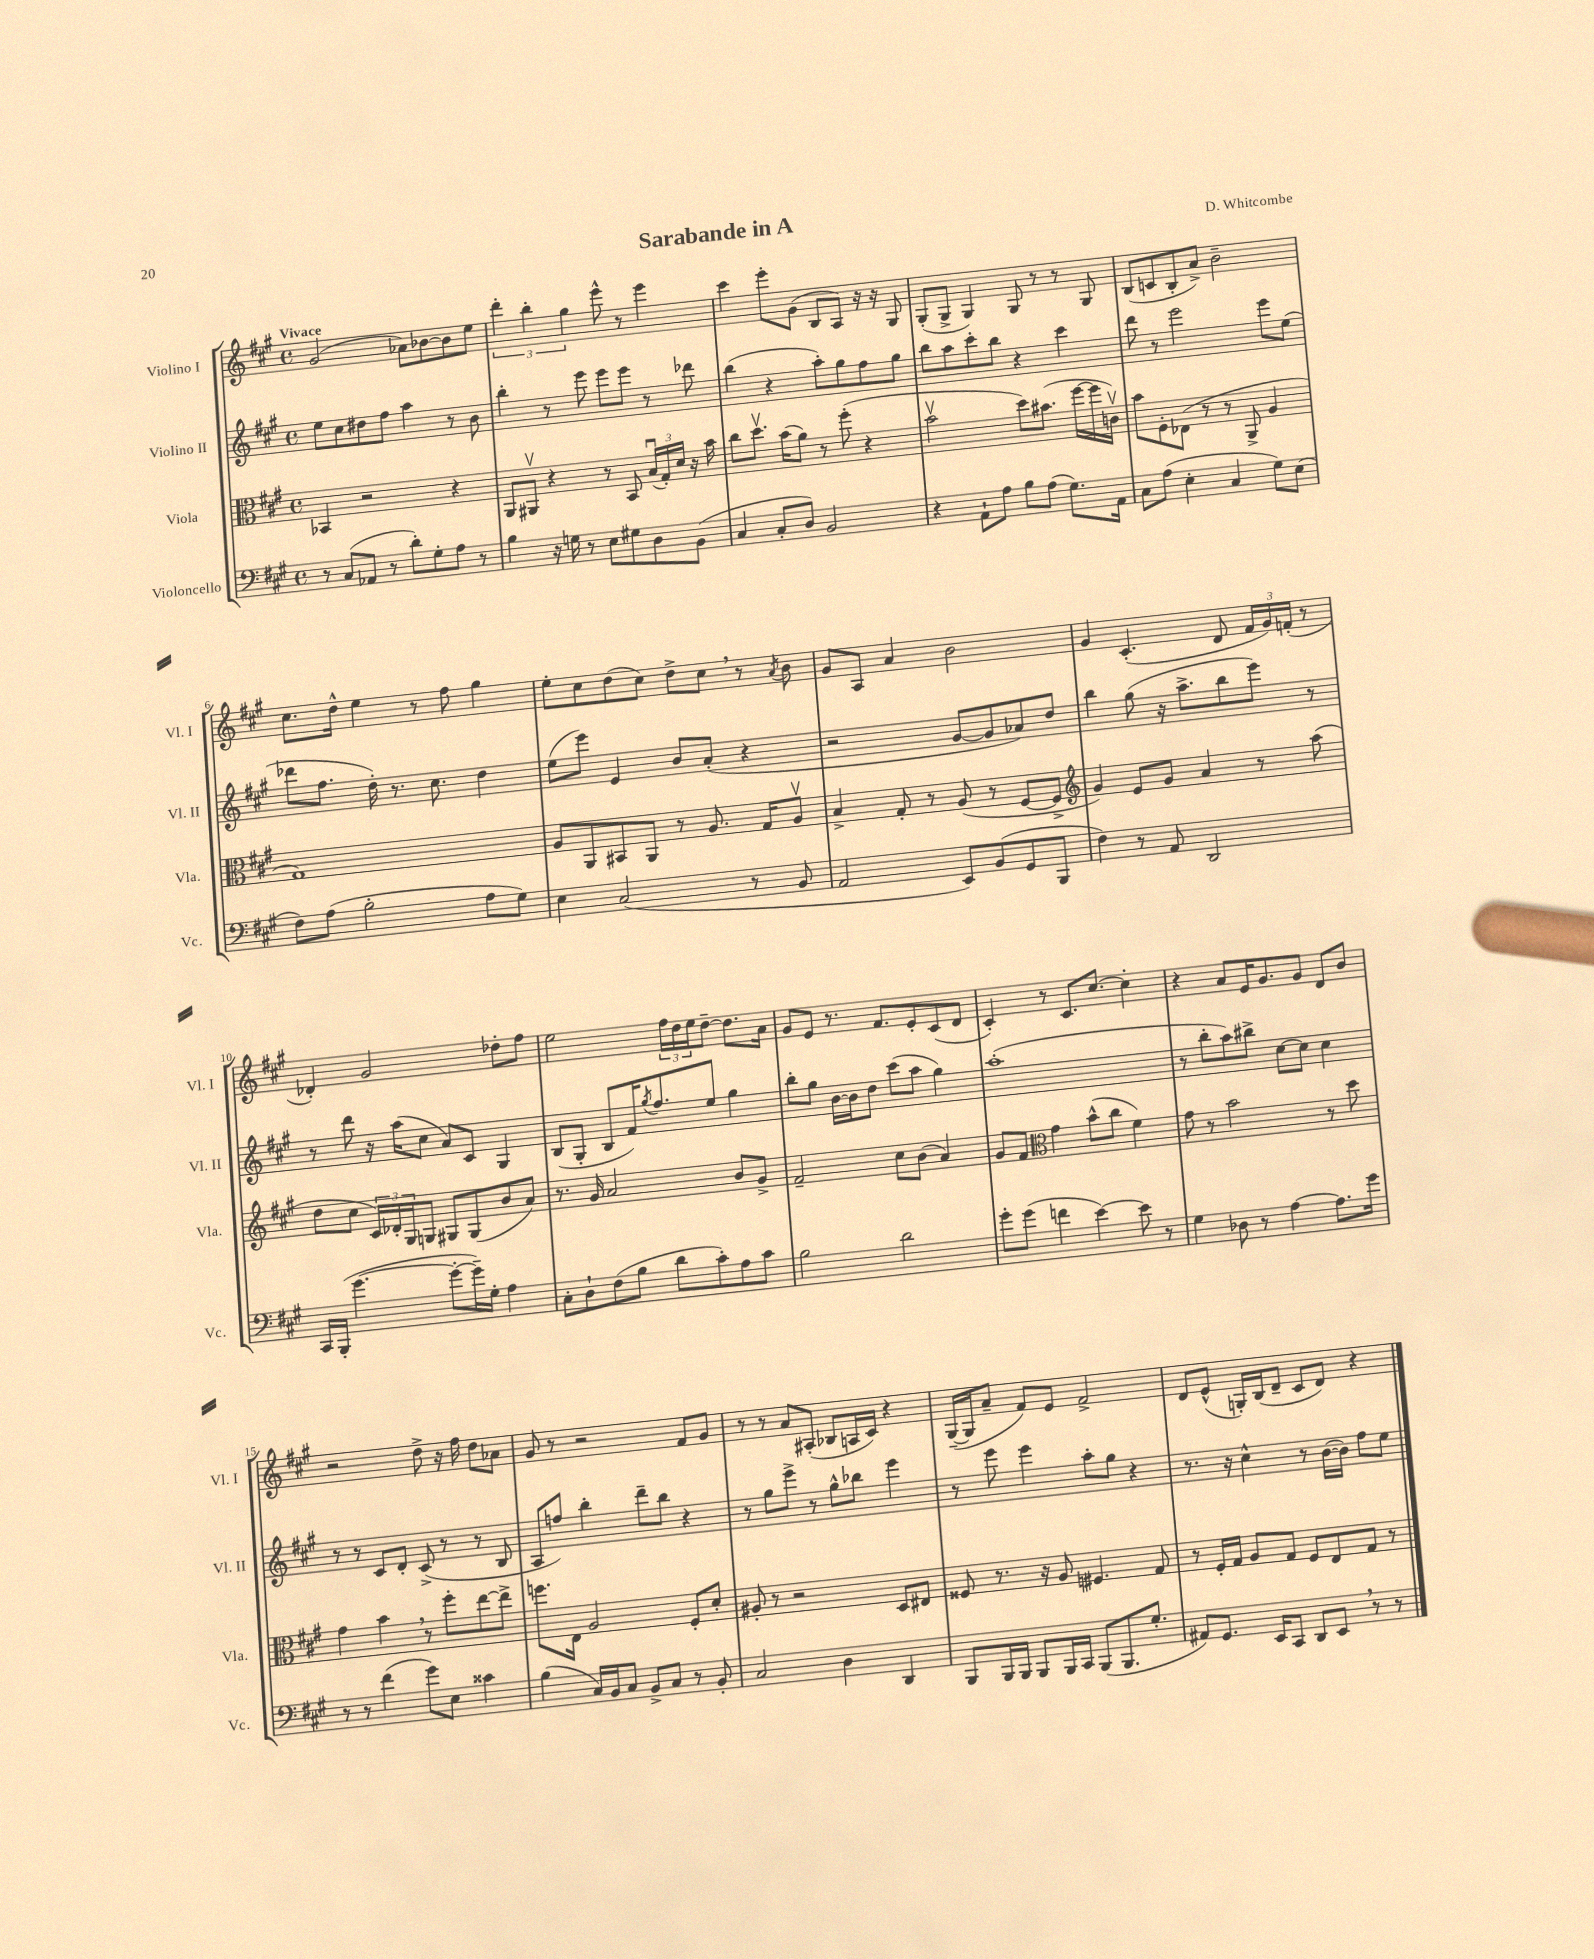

**kern	**kern	**kern	**kern
*staff4	*staff3	*staff2	*staff1
*clefF4	*clefC3	*clefG2	*clefG2
*k[f#c#g#]	*k[f#c#g#]	*k[f#c#g#]	*k[f#c#g#]
*M4/4	*M4/4	*M4/4	*M4/4
*met(c)	*met(c)	*met(c)	*met(c)
8r	4BB-/	8ee\L	(2g#/
(8C#/L	.	8cc#\	.
8AA-/J	2r	8dd#\	.
8r	.	8ff#\J	.
8d'\L)	.	4aa\	8a-\L)
8G#'\	.	.	[8b-\
8A\J	4r	8r	8b-\]
8r	.	8b\	8ee\J
=	=	=	=
4B\	8AA/L	4bb'\	6ddd'\
.	8AA#v/J	.	.
.	.	.	6bb'\
16r	4r	8r	.
16G\	.	.	.
.	.	.	6gg#\
8r	.	8eee\	.
8E\L	8r	8eee\L	8eee^^\
8G#\	8BB/	8eee\J	8r
8D\	(24Bu/LL	8r	4eee\
.	24G#'/)	.	.
.	24d/JJ	.	.
(8BB\J	16r	8ddd-\	.
.	16b\	.	.
=	=	=	=
4C#/	8cc#\L	(4bb\	4ccc#\
.	8.ddv\J	.	.
8C#'/L	.	4r	8eee'\L
.	(16b\LK	.	.
8D/J)	8a\J)	.	(8g#\J
2BB/	8r	8aa'\L)	8B/L
.	(8ff#'\	8gg#\	8A/J)
.	4r	8ff#\	16r
.	.	.	16r
.	.	8gg#\J	8G#/
=	=	=	=
4r	2bv\	8bb\L	(8G#'/L
.	.	8aa\	8G#^/J
8AA`\L	.	8ccc#'\	4G#/)
8A\J	.	8bb\J	.
8B\L	8dd\L)	4r	8G#/
(8A\J	(8.b#\J	.	8r
8.G#\L)	.	4ccc#\	8r
.	[16ff#\LL	.	.
.	16ff#\]	.	8G#/
16AA\Jk	16cv\JJ)	.	.
=	=	=	=
8C#\L	8b\L	8ddd\	(8B/L
(8A\J	8F#'\	8r	8c/
4E'\	(8E-\J	2eee\	8B'/
.	8r	.	8a^/J)
4C#/	8r	.	2b~\
.	8AA^/	.	.
8G#\L)	4A/	8eee\L	.
(8E\J	.	(8ee\J	.
=	=	=	=
8F#\L)	1G#)	8ddd-\L	8.cc#\L
(8A\J	.	8.ff#\J	.
.	.	.	16dd^^\Jk
2B'\	.	.	4ee\
.	.	16dd'\)	.
.	.	8.r	.
.	.	.	8r
.	.	8.cc#\	.
.	.	.	8ff#\
8A\L	.	4dd\	4gg#\
8G#\J)	.	.	.
=	=	=	=
4E\	8A/L	(8ee\L	8ee'\L
.	8AA/	8eee\J)	8cc#\
(2C#/	8BB#/	4e/	(8dd\
.	8AA/J	.	8cc#\J)
.	8r	8b/L	8dd^\L
.	8.A/	(8a'/J	8cc#\J
8r	.	4r	8r
.	16G#/LK	.	.
.	.	.	8qa/
8BB/	8Av/J	.	8b\
=	=	=	=
2AA/	4B^/	2r	8g#/L
.	.	.	8A/J
.	8G#'/	.	4a/
.	8r	.	.
8EE/L)	(8A/	[8g#/L	2b\
(8BB/	8r	8g#/]	.
8GG#/	[8F#/L	8a-/)	.
8BBB/J	8F#^/]J	8dd/J	.
=	=	=	=
*	*clefG2	*	*
4F#\)	4g#/)	4bb\	4g#/
8r	8e/L	(8gg#\	(4.c#'/
8AA/	8g#/J	16r	.
.	.	8.aa^\L	.
2DD/	4a/	.	.
.	.	8bb\	8d/
.	8r	8eee\J)	24f#/LL
.	.	.	24g#/)
.	.	.	(24f'/JJ
.	(8aa\	8r	8r
=	=	=	=
16CC#/LL	8dd\L	8r	4d-'/)
(16BBB'/JJ	.	.	.
[4.g#\	8cc#\J	8ddd\	.
.	24c#/LL)	16r	2g#/
.	24d-'/	.	.
.	.	(16aa\LK	.
.	24G#/J	.	.
.	8G/J	8cc#\J	.
8g#'\_L	8G#/L	8a/L)	.
16g#~\]L)	(8G#/	8c#/J	.
16G#'\JJ	.	.	.
4A\	8b/	4G#/	8dd-'\L
.	8a/J)	.	8ff#\J
=	=	=	=
8C#'\L	8.r	(8B/L	2ee\
8D`\	.	8G#'/J	.
.	16g#/	.	.
(8F#\	2a/	8B/L	.
8B\J	.	16f#/K)	.
.	.	8qgg#/	.
.	.	8.ff#/	.
8d\L	.	.	24ff#\LL
.	.	.	24dd\
.	.	.	24ee\J
8c#'\)	.	8ee/J	[8dd~\J
8A\	8b/L	4gg#\	8.dd\]L
8c#\J	8g#^/J	.	.
.	.	.	16a\Jk
=	=	=	=
2B\	2f#~/	8bb'\L	8g#/L
.	.	8gg#\J	8e/J
.	.	[16b\LL	8.r
.	.	16b\]J	.
.	.	8dd\J	.
.	.	.	8.f#/L
2d\	8cc#\L	(8ccc#\L	.
.	(8b\J	8aa\J	8e'/
.	4a/)	4gg#\)	(8c#/
.	.	.	8d/J
=	=	=	=
8g#'\L	8g#/L	(1aa'	4c#'/)
(8g#\J	8f#/J	.	.
*	*clefC3	*	*
4f\	4g#\	.	8r
.	.	.	8.c#/L
[4e\)	(8b^^\L	.	.
.	.	.	[8.cc#/J
.	8cc#\J	.	.
8e\]	4f#\)	.	4cc#'\]
8r	.	.	.
=	=	=	=
4G#\	8g#\	8r	4r
.	8r	8bb'\L	.
8D-\	2b\	8aa\)	8a/L
8r	.	8bb#^\J	16e/K
.	.	.	8.g#/
[4A\	.	[8cc#\L	.
.	.	8cc#\]J	8g#/J
8.A\]L	8r	4cc#\	8d/L
.	8dd\	.	8b/J
16g#\Jk	.	.	.
=	=	=	=
8r	4g#\	8r	2r
8r	.	8r	.
(4f#\	4b\	8c#/L	.
.	.	8d'/J	.
8g#\L)	8r	(8c#^/	8dd^\
8E\J	8ff#'\L	8r	16r
.	.	.	16ff#\
4c##\	[8ee\	8r	8dd\L
.	8ee^\]J	8B/	8a-\J
=	=	=	=
(4B\	8.ff\L	8A/L	8g#/
.	.	8ff/J)	8r
.	16E\Jk	.	.
16C#/LL)	2A/	4bb'\	2r
16BB/J	.	.	.
8C#/J	.	.	.
8BB^/L	.	8ddd~\L	.
8C#/J	.	8bb\J	.
8r	8F#'/L	4r	8f#/L
8BB'/	8d'/J	.	8g#/J
=	=	=	=
2C#/	8A#'/	8r	8r
.	8r	8gg#\L	8r
.	2r	8eee^\J	8a/L
.	.	8r	(8A#'/J
4D\	.	8gg#^^\L	8B-/L
.	.	8bb-\J	16A/L
.	.	.	16c#/JJ)
4DD/	8D/L	4eee\	4r
.	8E#/J	.	.
=	=	=	=
8BBB/L	8F##/	8r	([16G#~/LL
.	.	.	16G#/]J
16BBB/L	8.r	8eee\	8a~/J
16BBB/JJ	.	.	.
8BBB/L	.	4eee\	8f#/L)
.	16r	.	.
16BBB/L	8A/	.	8e/J
16CC#/JJ	.	.	.
(8BBB/L	4.F#/	8aa'\L	2f#^/
8.BBB/	.	8gg#\J	.
.	.	4r	.
8.G#'/J	.	.	.
.	8G#/	.	.
=	=	=	=
8AA#/L)	8r	8.r	8d/L
8.GG#/J	16F#'/LL	.	(8e^^/J
.	16G#/JJ	16r	.
.	8A/L	4cc#^^\	16G'/LL)
16EE/LK	.	.	(16B/J
8CC#/J	8G#/J	.	8d~/J
8DD/L	8F#/L	8r	8c#/L
8EE/J	8E/	([16b\LL	8d/J)
.	.	16b\]JJ)	.
8r	8G#/J	8ff#\L	4r
8r	8r	8ee\J	.
==	==	==	==
*-	*-	*-	*-
